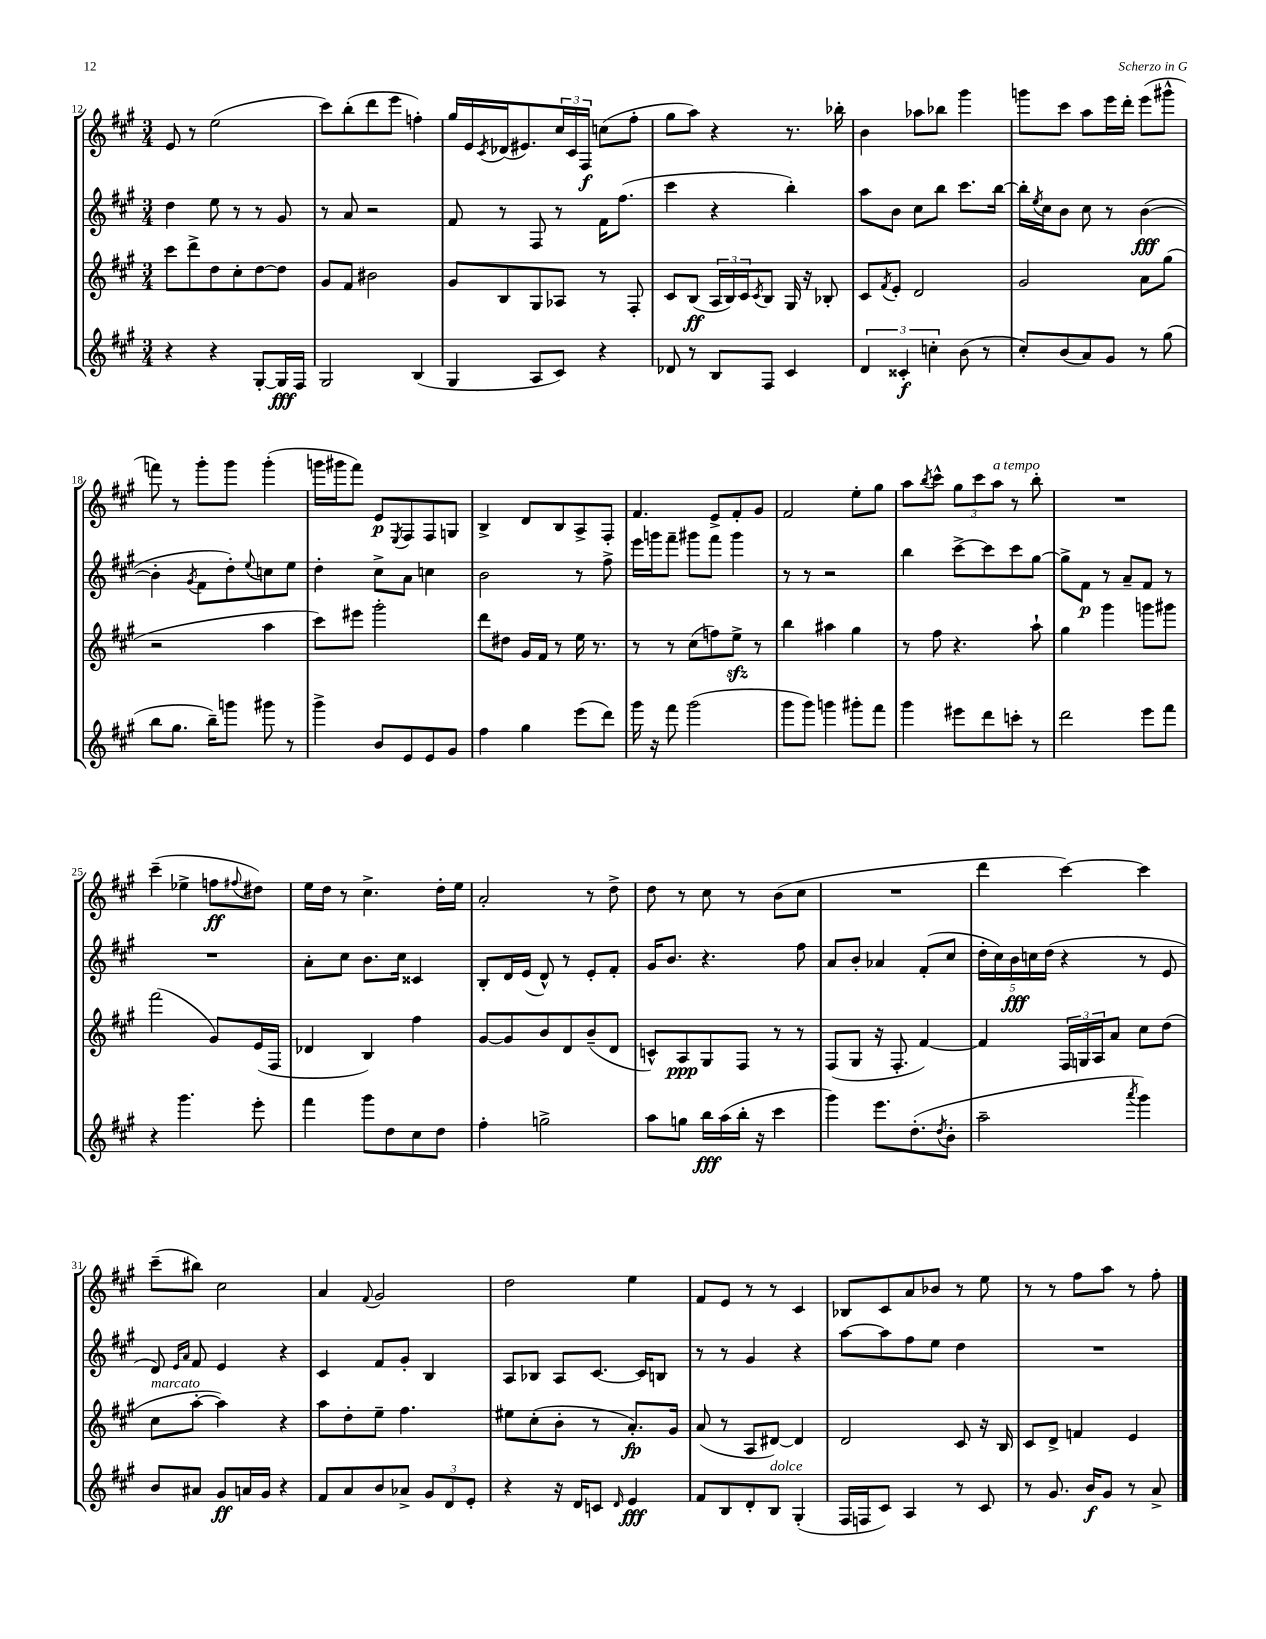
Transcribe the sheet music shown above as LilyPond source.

<<
\new StaffGroup <<
\new Staff = "s0" {
    \clef treble \key a \major \numericTimeSignature \time 3/4
    e'8 r8 e''2( |
    cis'''8) b''8-.( d'''8 e'''8 f''4-.) |
    gis''16 e'16 \acciaccatura { cis'8 } des'16( eis'8.) \tuplet 3/2 { cis''16 cis'16 fis16\f } c''8( fis''8-. |
    gis''8 a''8) r4 r8. bes''16-. |
    b'4 aes''8 bes''8 gis'''4 |
    g'''8 cis'''8 a''8 e'''16 d'''16-. e'''8( gis'''8-^ |
    f'''8) r8 gis'''8-. gis'''8 gis'''4-.( |
    g'''16 gis'''16 fis'''8) e'8\p \acciaccatura { e8 } fis8 fis8 g8 |
    b4-> d'8 b8 a8-> fis8-. |
    fis'4. e'8-> fis'8-. gis'8 |
    fis'2 e''8-. gis''8 |
    a''8 \acciaccatura { b''8 } cis'''8-^ \tuplet 3/2 { gis''8 cis'''8 a''8^\markup { \italic "a tempo" } } r8 b''8-. |
    R2. |
    cis'''4--( ees''4-> f''8\ff \appoggiatura { fis''8 } dis''8) |
    e''16 d''16 r8 cis''4.-> d''16-. e''16 |
    a'2-. r8 d''8-> |
    d''8 r8 cis''8 r8 b'8( cis''8 |
    R2. |
    d'''4 cis'''4~) cis'''4 |
    cis'''8--( bis''8) cis''2 |
    a'4 \appoggiatura { fis'8 } gis'2 |
    d''2 e''4 |
    fis'8 e'8 r8 r8 cis'4 |
    bes8 cis'8 a'8 bes'8 r8 e''8 |
    r8 r8 fis''8 a''8 r8 fis''8-. \bar "|." |
}
\new Staff = "s1" {
    \clef treble \key a \major \numericTimeSignature \time 3/4
    d''4 e''8 r8 r8 gis'8 |
    r8 a'8 r2 |
    fis'8 r8 fis8 r8 fis'16 fis''8.( |
    cis'''4 r4 b''4-.) |
    a''8 b'8 cis''8 b''8 cis'''8. b''16~ |
    b''16-. \acciaccatura { e''8 } cis''16 b'8 cis''8 r8 b'4~\fff( |
    b'4-. \acciaccatura { gis'8 } fis'8 d''8-.) \appoggiatura { e''8 } c''8 e''8 |
    d''4-. cis''8-> a'8 c''4 |
    b'2 r8 fis''8-> |
    e'''16 g'''16 fis'''8-- gis'''8 fis'''8 gis'''4 |
    r8 r8 r2 |
    b''4 cis'''8~-> cis'''8 cis'''8 gis''8~ |
    gis''8-> fis'8\p r8 a'8-- fis'8 r8 |
    R2. |
    a'8-. cis''8 b'8. cis''16 cisis'4 |
    b8-. d'16 e'16( d'8-^) r8 e'8-. fis'8-. |
    gis'16 b'8. r4. fis''8 |
    a'8 b'8-. aes'4 fis'8-.( cis''8 |
    \tuplet 5/4 { d''16-. cis''16) b'16\fff c''16 d''16( } r4 r8 e'8 |
    d'8) \grace { e'16 a'16 } fis'8 e'4 r4 |
    cis'4 fis'8 gis'8-. b4 |
    a8 bes8 a8 cis'8.~ cis'16 b8 |
    r8 r8 gis'4 r4 |
    a''8~ a''8 fis''8 e''8 d''4 |
    R2. \bar "|." |
}
\new Staff = "s2" {
    \clef treble \key a \major \numericTimeSignature \time 3/4
    cis'''8 d'''8-> d''8 cis''8-. d''8~ d''8 |
    gis'8 fis'8 bis'2 |
    gis'8 b8 gis8 aes8 r8 fis8-. |
    cis'8 b8\ff( \tuplet 3/2 { a16 b16) cis'16 } \acciaccatura { cis'8 } b8 gis16 r16 bes8-. |
    cis'8 \acciaccatura { fis'8 } e'8-. d'2 |
    gis'2 a'8 gis''8( |
    r2 a''4 |
    cis'''8) eis'''8 gis'''2-. |
    d'''8 dis''8 gis'16 fis'16 r8 e''16 r8. |
    r8 r8 cis''8( f''8) e''8->\sfz r8 |
    b''4 ais''4 gis''4 |
    r8 fis''8 r4. a''8-! |
    gis''4 gis'''4 g'''8 gis'''8 |
    fis'''2( gis'8) e'16( fis16 |
    des'4 b4) fis''4 |
    gis'8~ gis'8 b'8 d'8 b'8--( d'8 |
    c'8-^) a8\ppp gis8 fis8 r8 r8 |
    fis8( gis8 r16 fis8.-. fis'4~) |
    fis'4 \tuplet 3/2 { fis16 g16 a16 } a'8 cis''8 d''8( |
    cis''8^\markup { \italic "marcato" } a''8~-. a''4) r4 |
    a''8 d''8-. e''8-- fis''4. |
    eis''8 cis''8-.( b'8-. r8 a'8.-.\fp) gis'16 |
    a'8( r8 a8 dis'8~) dis'4 |
    d'2 cis'8 r16 b16 |
    cis'8 d'8-> f'4 e'4 \bar "|." |
}
\new Staff = "s3" {
    \clef treble \key a \major \numericTimeSignature \time 3/4
    r4 r4 gis8~-. gis16\fff fis16 |
    gis2 b4( |
    gis4 a8 cis'8) r4 |
    des'8 r8 b8 fis8 cis'4 |
    \tuplet 3/2 { d'4 cisis'4-.\f c''4-. } b'8( r8 |
    cis''8-.) b'8( a'8) gis'8 r8 gis''8( |
    b''8 gis''8. b''16--) g'''8 gis'''8 r8 |
    gis'''4-> b'8 e'8 e'8 gis'8 |
    fis''4 gis''4 e'''8( d'''8) |
    gis'''16 r16 fis'''8 gis'''2( |
    gis'''8 gis'''8) g'''4 gis'''8-. fis'''8 |
    gis'''4 eis'''8 d'''8 c'''8-. r8 |
    d'''2 e'''8 fis'''8 |
    r4 gis'''4. e'''8-. |
    fis'''4 gis'''8 d''8 cis''8 d''8 |
    fis''4-. g''2-> |
    a''8 g''8 b''16\fff a''16( b''16-. r16 cis'''4 |
    gis'''4) e'''8. d''8.-.( \acciaccatura { d''8 } b'8-. |
    a''2-- \acciaccatura { a'''8 } gis'''4) |
    b'8 ais'8 gis'8\ff a'16 gis'16 r4 |
    fis'8 a'8 b'8 aes'8-> \tuplet 3/2 { gis'8 d'8 e'8-. } |
    r4 r16 d'16 c'8 \grace { d'16 } e'4\fff |
    fis'8 b8 d'8-. b8^\markup { \italic "dolce" } gis4-.( |
    fis16 f16 cis'8) a4 r8 cis'8 |
    r8 gis'8. b'16\f gis'8 r8 a'8-> \bar "|." |
}
>>
>>
\layout { \context { \Score currentBarNumber = #12 } }
